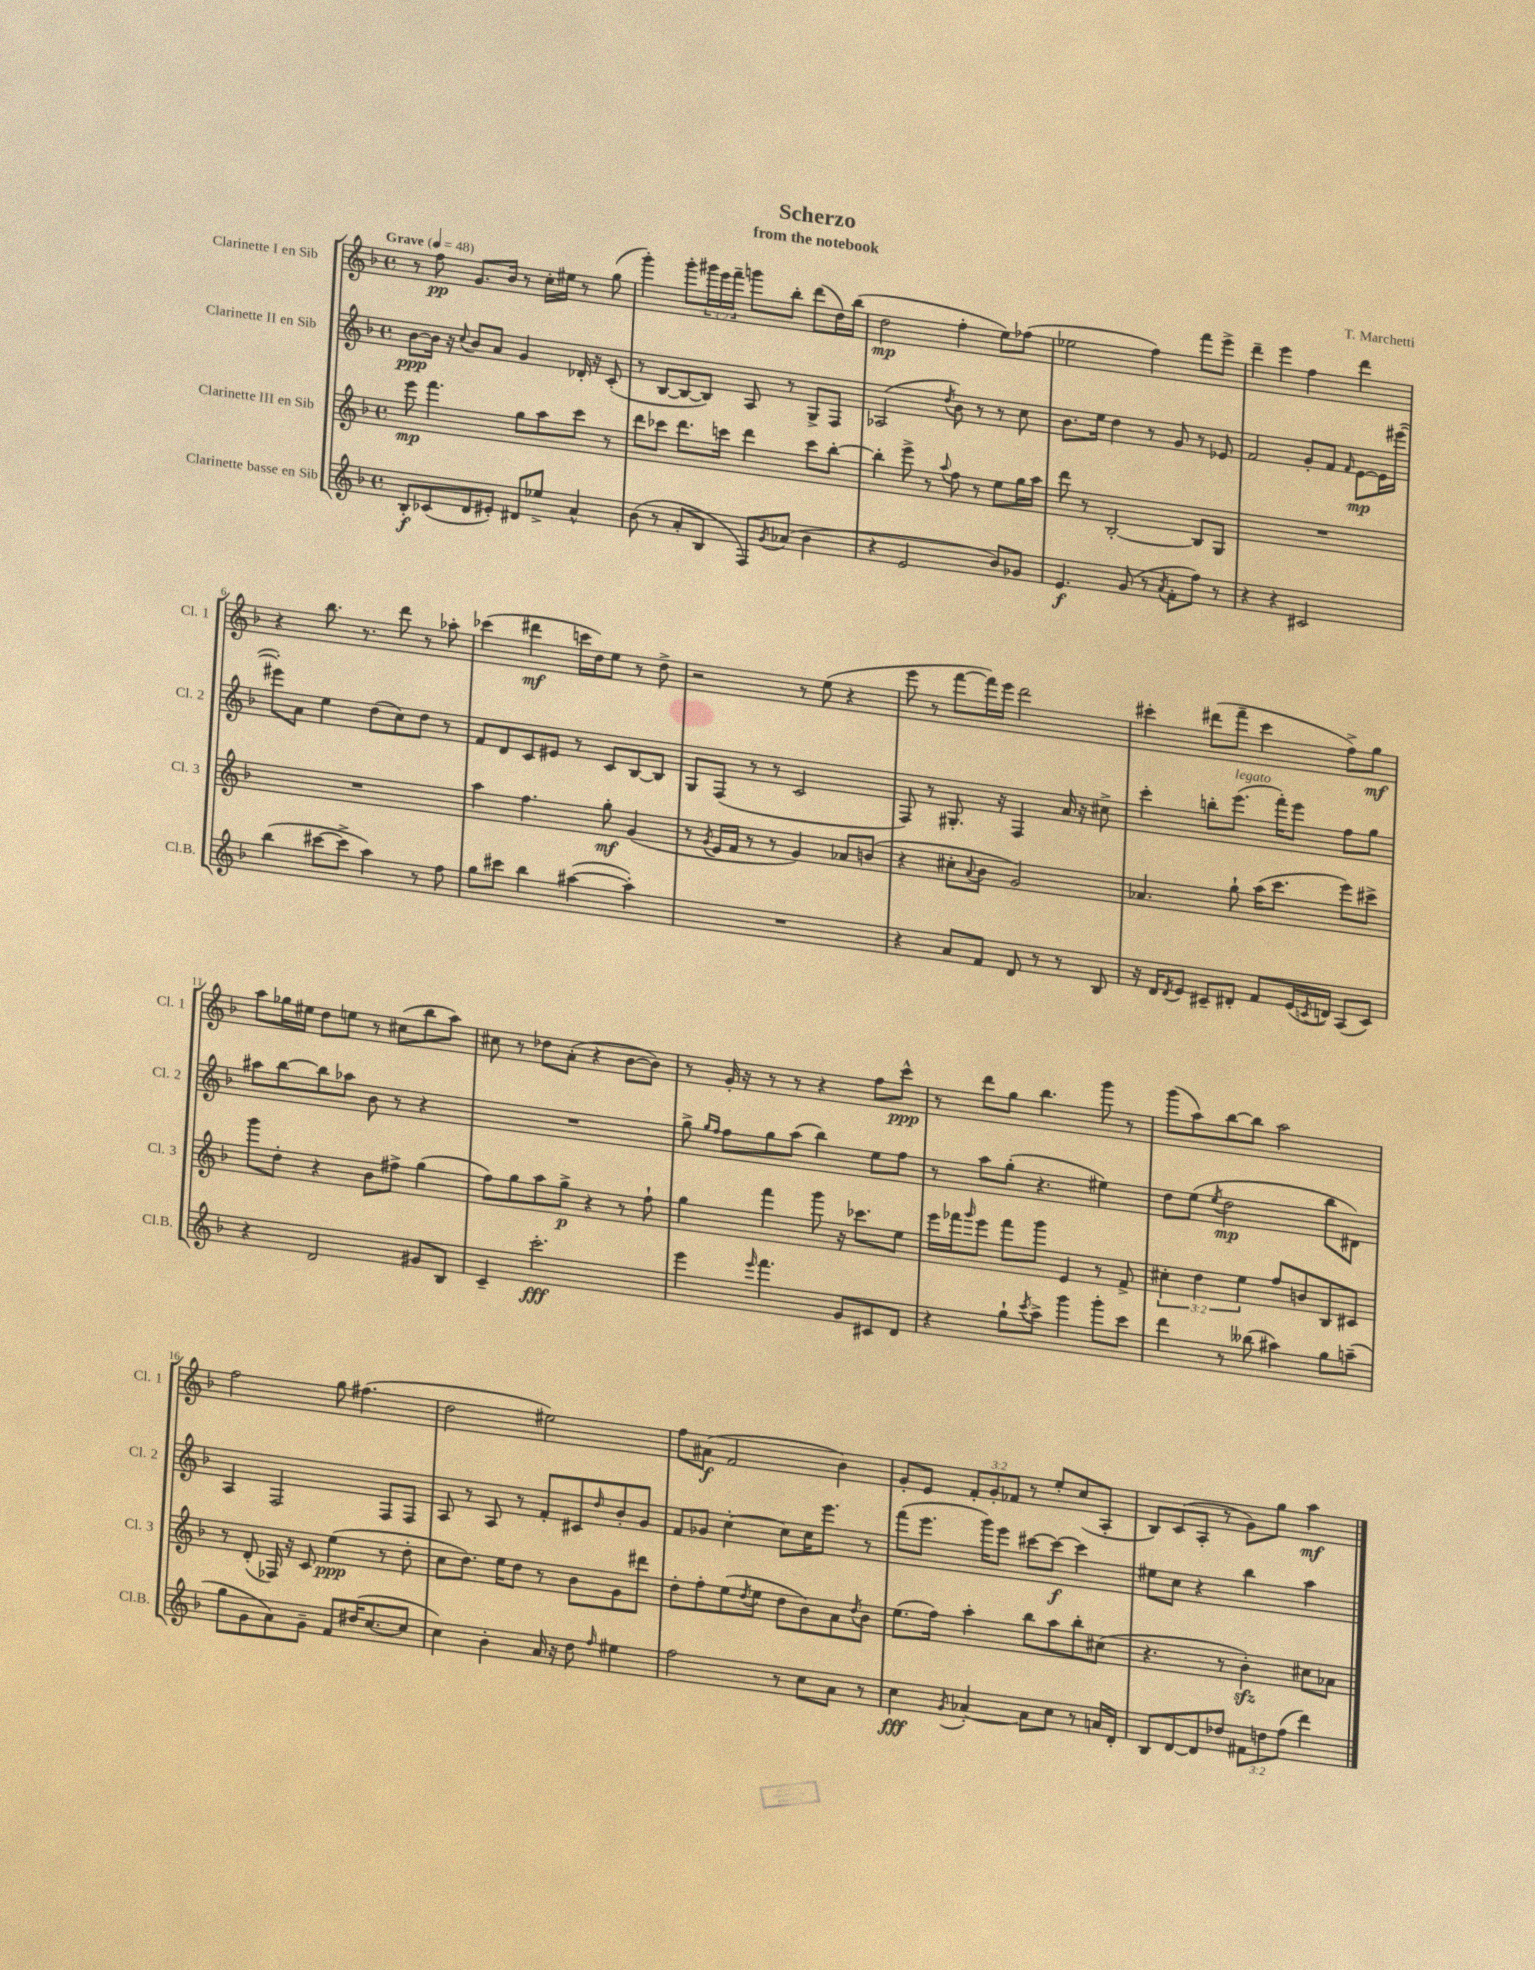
\header { title = "Scherzo" composer = "T. Marchetti" subtitle = "from the notebook" }
<<
\new StaffGroup <<
\new Staff = "s0" \with { instrumentName = "Clarinette I en Sib" shortInstrumentName = "Cl. 1" } {
    \clef treble \key f \major \defaultTimeSignature \time 4/4 \override Staff.TupletNumber.text = #tuplet-number::calc-fraction-text \tempo "Grave" 4 = 48
    r8 f''8\pp g'8. bes'16 r8 c''16-. eis''16 r8 g''8( |
    g'''4-.) g'''8-. \tuplet 3/2 { gis'''16 e'''16 f'''16-- } g'''8 bes''8-. d'''8( d''16) bes''16( |
    d''2\mp f''4-. e''8) fes''8( |
    ees''2 f''4) f'''8 e'''8-> |
    d'''4-- e'''4 f''4 d'''4 |
    r4 bes''8. r8. d'''8 r8 aes''8-. |
    ces'''4( dis'''4\mf c'''16 d''16) e''8 r8 d''8-> |
    r2 r8 e''8( r4 |
    e'''8 r8 f'''8~ f'''16) e'''16 d'''2 |
    cis'''4-. dis'''8( f'''8-- cis'''4 f''8->) g''8\mf |
    a''8 ges''16 eis''16 d''8 e''8 r8 cis''8( bes''8 a''8) |
    cis''8 r8 des''8 a'8-.( r4 bes'8~ bes'8) |
    r8 g'16-. r16 r8 r8 r4 f''8 c'''8-^\ppp |
    r8 d'''8 g''8 bes''4. g'''8 r8 |
    g'''8( a''8) bes''8~ bes''8 a''2 |
    f''2 g''8 fis''4.( |
    d''2 eis''2) |
    f''8 ais'8\f( f'2 bes'4) |
    g'8-. e'8 \tuplet 3/2 { f'8-. g'8-. fes'8 } r8 e''8-. c''8( a8-. |
    bes8) c'8( a8-. r8 g'8) g''8 a''4\mf \bar "|." |
}
\new Staff = "s1" \with { instrumentName = "Clarinette II en Sib" shortInstrumentName = "Cl. 2" } {
    \clef treble \key f \major \defaultTimeSignature \time 4/4
    bes'8~\ppp bes'16 r16 \appoggiatura { c''8 } bes'8 a'8 g'4 des'16-. r16 c'8-.( |
    r8 bes8~ bes8~ bes8) a8 r8 g8-> f8 |
    aes2( \acciaccatura { d''8 } bes'8) r8 r8 c''8 |
    bes'8. e''16 d''4 r8 g'8 r8 ees'8 |
    f'2 g'8-. f'8 \grace { f'16 } e'8~\mp e'16 eis'''16~( |
    eis'''8-.) a'8 e''4 d''8( c''8) d''8 r8 |
    f'8 d'8 c'8 eis'8 r8 c'8 bes8~ bes8 |
    g8 f8( r8 r8 c'2 |
    f8) r8 gis8.-. r16 f4 a'16 r16 cis''8-> |
    c'''4-. b''8-. e'''8.^\markup { \italic "legato" }( f'''16-.) e'''8 f''8 g''8 |
    ais''8 bes''8~ bes''8 aes''8 bes'8 r8 r4 |
    R1 |
    g''8-> \grace { g''16 f''16 } f''8 g''8 a''8( bes''4) e''8 f''8 |
    r8 a''8 g''8-.( r4. eis''4) |
    d''8 e''8( \acciaccatura { e''8 } d''2\mp bes''8 dis'8) |
    a4 f2 f8 f8 |
    a8 r8 a8 r8 f'8-. cis'8 \grace { d''16 } bes'8-. g'8 |
    f'8 ges'8 c''4~-. c''8 c''16 e'''8. r8 |
    f'''8( e'''8. g'''16) e'''8 cis'''8~ cis'''8~\f cis'''4 |
    eis''8 c''8 r4 bes''4 a''4 \bar "|." |
}
\new Staff = "s2" \with { instrumentName = "Clarinette III en Sib" shortInstrumentName = "Cl. 3" } {
    \clef treble \key f \major \defaultTimeSignature \time 4/4 \override Staff.TupletNumber.text = #tuplet-number::calc-fraction-text
    e'''8\mp f'''4. g''8 a''8 c'''8 r8 |
    d'''8 ces'''8 d'''8. c'''16 d'''4 c'''8 bes''8~-. |
    bes''4-. e'''8-> r8 \appoggiatura { a''8 } f''8 r8 e''8 g''16 a''16 |
    d'''8 r8 bes2~-. bes8 g8 |
    R1 |
    R1 |
    a''4 f''4. g''8-.\mf g'4( |
    r8 \acciaccatura { g'8 } e'16 f'16 r8 r8 g'4) aes'8 b'8( |
    r4 cis''8-. \appoggiatura { a'8 } bes'8 g'2) |
    aes'4. g''8-! a''16( c'''8. e'''8) cis'''8-> |
    g'''8 d''8-. r4 bes'8 fis''8-> g''4( |
    f''8) g''8 a''8 g''8->\p r4 r8 f''8-! |
    g''4 f'''4 g'''8 r16 ces'''8. e''8 |
    e'''16 fes'''16 \grace { g'''16 } e'''8 fes'''8 g'''8 e'4 r8 f'8-> |
    \tuplet 3/2 { cis''4-. d''4 e''4 } f''8 b'8 bes8 cis'8 |
    r8 d'8-.( fes16) r16 c'8 e''4\ppp( r8 d''8-. |
    c''8 d''8.) e''16 d''8 r8 bes'8 g'8 dis'''8 |
    d''8-. f''8-. e''8( \acciaccatura { d''8 } e''8 d''8 bes'8) a'8 \acciaccatura { d''8 } bes'8 |
    e''8.( f''16) a''4-. bes''8 a''8 bes''8-. cis''8( |
    r4. r8 bes'4-.\sfz) cis''8 aes'8 \bar "|." |
}
\new Staff = "s3" \with { instrumentName = "Clarinette basse en Sib" shortInstrumentName = "Cl.B." } {
    \clef treble \key f \major \defaultTimeSignature \time 4/4 \override Staff.TupletNumber.text = #tuplet-number::calc-fraction-text
    bes8-.\f ces'8( d'8 eis'8-.) dis'8 ees''8-> a'4-^ |
    bes'8( r8 a'8-. bes8 f8) \acciaccatura { g'8 } aes'8( bes'4 |
    r4 e'2 bes'8) ges'8 |
    e'4.\f g'8( r8 \acciaccatura { a'8 } f'8-. f''8) r8 |
    r4 r4 cis'2 |
    bes''4( cis'''8~ cis'''8-> a''4) r8 f''8 |
    g''8 cis'''8 bes''4 ais''4~( ais''4-.) |
    R1 |
    r4 a'8 f'8 d'8 r8 r8 bes8 |
    r16 d'16 \acciaccatura { d'8 } e'8 cis'8-- dis'8-. f'8 e'16( \acciaccatura { c'8 } d'16) a8( c'8) |
    r4 d'2 gis'8 bes8 |
    c'4-- c'''2.-.\fff |
    e'''4 \grace { e'''16 } f'''4. g'8 cis'8 d'8 |
    r4 g''8-! \acciaccatura { c'''8 } a''8-> g'''4 g'''8-. c'''8 |
    d'''4 r8 beses''8( ais''4) g''8 a''8--( |
    g''8 g'8 a'8) g'8-- f'8 dis''16( c''8.~ c''8 |
    c''4) bes'4-. a'16 r16 d''8 \grace { f''16 } eis''4 |
    f''2 r8 c''8 a'8 r8 |
    c''4\fff \acciaccatura { g'8 } aes'4~-. aes'8 c''8 r8 a'16 d'16-. |
    bes8 d'8~ d'8 des''8 \tuplet 3/2 { fis'8 d''8 f''8( } d'''4) \bar "|." |
}
>>
>>
